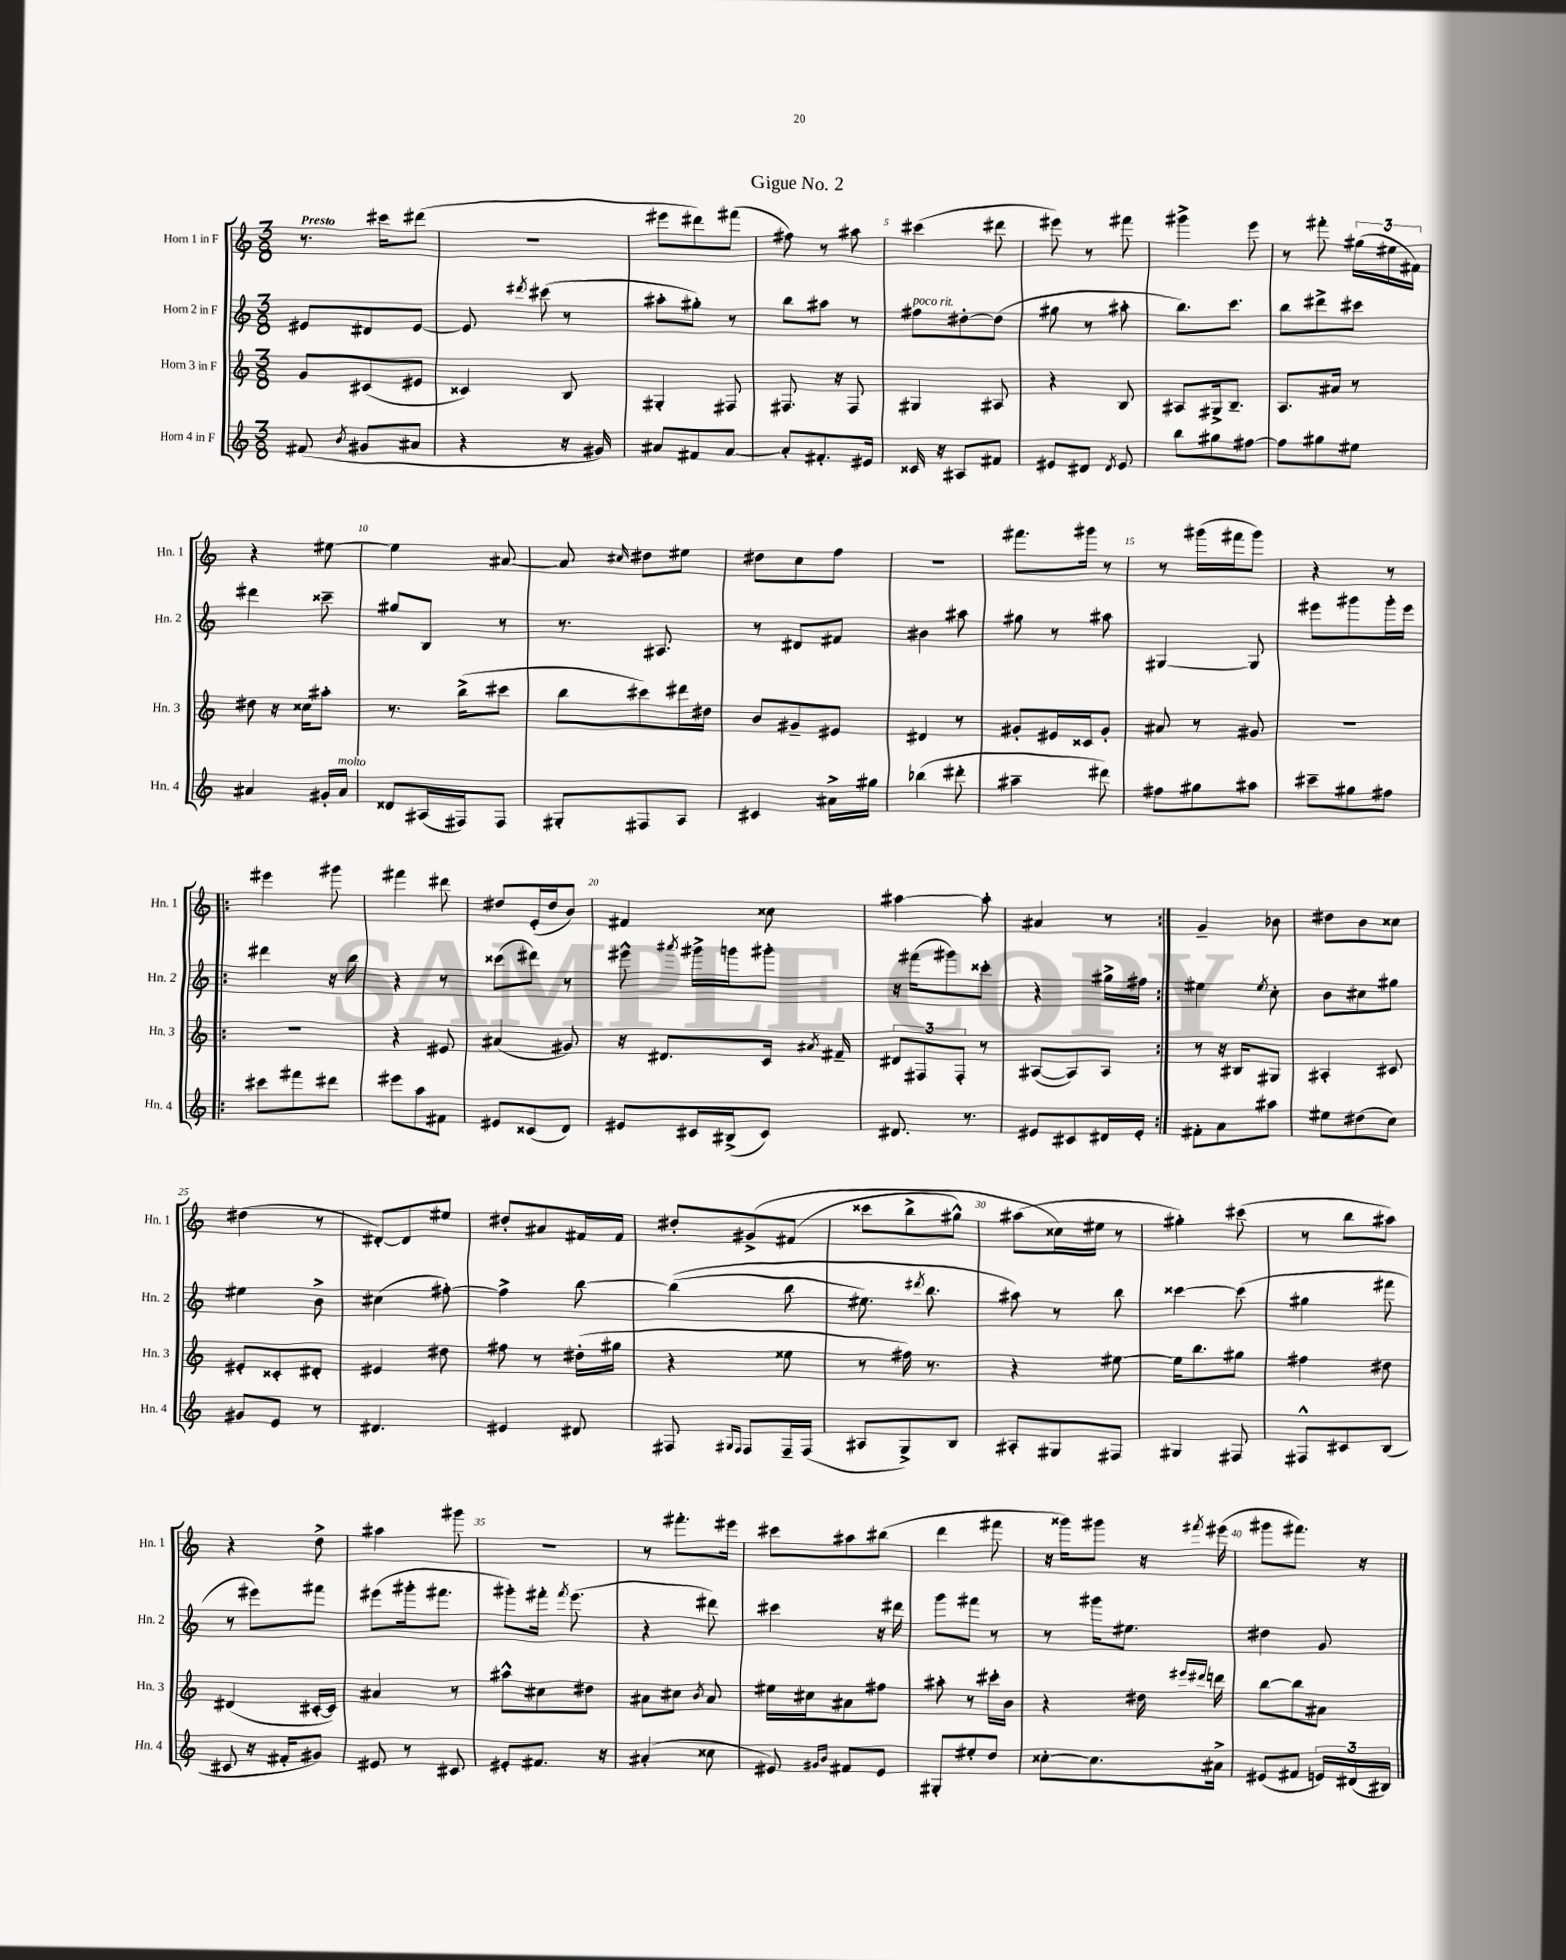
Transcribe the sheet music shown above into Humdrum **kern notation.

**kern	**kern	**kern	**kern
*staff4	*staff3	*staff2	*staff1
*clefG2	*clefG2	*clefG2	*clefG2
*k[]	*k[]	*k[]	*k[]
*M3/8	*M3/8	*M3/8	*M3/8
(8f#	8g	8e#	8.r
8qb	.	.	.
8g#	(8c#	8d#	.
.	.	.	16ccc#
8a#	8e#	[8e#	(8ddd#
=	=	=	=
4r	4c##)	8e#]	4.r
.	.	8qddd#	.
.	.	(8ccc#	.
16r	8B	8r	.
16g#)	.	.	.
=	=	=	=
8a#	4G#'	8aa#'	8eee#
8f#	.	8gg#')	8ddd#)
[8a#	8F#	8r	(8fff#
=	=	=	=
8a#']	8.F#	8bb	8ff#)
8.f#'	.	8aa#	8r
.	16r	.	.
.	8F#	8r	8aa#
16e#	.	.	.
=	=	=	=
16c##	4G#	8ff#	(4ccc#
16r	.	.	.
8A#	.	[8dd#'	.
8f#	8A#	(8dd#]	8ddd#
=	=	=	=
8e#	4r	8gg#	8eee#)
8d#	.	8r	8r
8qd#	.	.	.
8e#	8B	8aa#'	8fff#
=	=	=	=
8bb	8A#	8.bb)	4ggg#^
8gg#	16G#^	.	.
.	8.B~	8.ccc	.
[8ff#	.	.	8eee
=	=	=	=
8ff#]	8.A	8bb	8r
8gg#	.	8ddd#^	8fff#'
.	16a#	.	.
8ee#	8r	8ccc#	(24gg#
.	.	.	24ee#
.	.	.	24f#)
=	=	=	=
4a#	8dd#	4ddd#	4r
.	16r	.	.
.	16cc##	.	.
16g#'	8aa#'	8ccc##~	[8ee#
16a#	.	.	.
=	=	=	=
8d##	8.r	8gg#	4ee#]
(16A#	.	8B	.
16F#)	(16bb^	.	.
8F#	8ccc#	8r	[8a#
=	=	=	=
8G#'	8bb	8.r	8a#]
.	.	.	16qqcc#
8F#	8ccc#)	.	8dd#
.	.	8.A#	.
8A	16ddd#	.	8ee#
.	16dd#	.	.
=	=	=	=
4c#	8b	8r	8dd#
.	8g#~	8d#	8cc
16a#^	8e#	8f#	8ff
16gg#	.	.	.
=	=	=	=
(4bb-	4d#	4b#	4.r
8ddd#'	8r	8aa#	.
=	=	=	=
4aa#~	8g#'	8gg#	8.fff#
.	16e#	8r	.
.	16c##	.	16ggg#
8ddd#)	8g#'	8aa#	8r
=	=	=	=
8ff#	8a#	[4G#	8r
8gg#	8r	.	(16ggg#
.	.	.	16fff#
8aa#	8g#	8G#]	8ggg#)
=	=	=	=
8ccc#~	4.r	8eee#	4r
8gg#	.	8ggg#	.
8ff#	.	16ggg#'	8r
.	.	16eee#	.
=!|:	=!|:	=!|:	=!|:
8ccc#	4.r	4ddd#	4eee#
8fff#	.	.	.
8ddd#	.	16r	8ggg#
.	.	16bb	.
=	=	=	=
8eee#	4r	4r	4fff#
8aa	.	.	.
8f#	8e#	8r	8ddd#
=	=	=	=
8e#	(4a#	(8ccc##	8dd#
(8c##	.	8ddd#)	(16e'
.	.	.	16dd#
8d)	8g#)	8r	8b)
=	=	=	=
8e#	16r	8eee#^^	4f#
.	8.d#	.	.
.	.	8qaaa#	.
16c#	.	16ggg#^	.
(16B#^	.	16ggg	.
8c#)	16c	8ggg#'	8cc##
.	8qa#	.	.
.	16f#~	.	.
=	=	=	=
8.d#	12d#	16r	[4aa#
.	.	(16fff#	.
.	12F#	.	.
.	.	8ggg#)	.
.	12F#'	.	.
8.r	.	.	.
.	8r	8ccc##'	8aa#']
=	=	=	=
8e#	([8A#	4r	4a#
8c#	8A#])	.	.
16d#	8A#	16gg#^	8r
16e#'	.	16ff#	.
=:|!	=:|!	=:|!	=:|!
8f#'	8r	4ee#	4g~
8a	16r	.	.
.	16B#	.	.
.	.	8qee#	.
8aa#	8G#	8cc'	8b-
=	=	=	=
8ee#	4A#'	8b	8dd#
(8dd#	.	8cc#	8b
8cc)	8c#	8gg#	8cc##
=	=	=	=
8g#	8e#'	4ee#	(4dd#
8e	8c##'	.	.
8r	8d#'	8b^	8r
=	=	=	=
4.d#	4e#	(4cc#	[8d#')
.	.	.	8d#]
.	8dd#	[8ff#')	8ee#
=	=	=	=
4e#	8ff#	4ff#^]	8dd#'
.	8r	.	8a#
8d#	(16dd#'	[8bb	16f#
.	16gg#	.	16f#
=	=	=	=
8F#	4r	&((4bb]	8dd#'
16qqG#	.	.	.
16qqF#	.	.	.
8F#	.	.	&(8g#^
16F#~	8ee##	8bb	(8f#
(16F#	.	.	.
=	=	=	=
8A#	8r	8.ee#)	8ccc##
8G^)	16ff#)	.	8bb^
.	.	8qddd#	.
.	8.r	8.bb	.
8B	.	.	8gg#^^)
=	=	=	=
8A#'	4r	8aa#&)	(8aa#
8G#	.	8r	16cc##&)
.	.	.	16ee#
8F#	[8ee#	8bb	8r
=	=	=	=
4G#	16ee#]	[4ccc##	4gg#')
.	8.bb	.	.
8F#	8gg#	(8ccc##]	(8ccc#
=	=	=	=
8F#^^	4ff#	4gg#	8r
8c#	.	.	8bb
(8B	8dd#	8fff#	8aa#)
=	=	=	=
8c#	(4d#	8r	4r
16r	.	8eee#)	.
16f#'	.	.	.
8g#)	[16c#'	8fff#	8dd^
.	16c#])	.	.
=	=	=	=
8e#	4a#	(8eee#	4aa#
8r	.	16ggg#'	.
.	.	8.fff#	.
8c#	8r	.	8ggg#
=	=	=	=
8e#'	8aa#^^	8ggg#')	4.r
8.f#	8cc#	16fff#'	.
.	.	8qfff#	.
.	.	(8.eee	.
.	8dd#	.	.
16r	.	.	.
=	=	=	=
(4a#'	8a#	4r	8r
.	8cc#	.	8.fff#'
.	8qb	.	.
8cc##	8a#	8ddd#)	.
.	.	.	16eee#
=	=	=	=
8e#)	16ee#	4ccc#	8ccc#
.	16cc#	.	.
16qqg#	.	.	.
16qqb	.	.	.
8f#	8a#	.	8aa#
8e#	8ff#	16r	(8bb#
.	.	16ddd#	.
=	=	=	=
8G#'	8aa#'	8ggg	4ddd
8ee#'	8r	8fff#	.
8dd	16ccc#'	8r	8fff#
.	16b	.	.
=	=	=	=
[8cc##'	4r	8r	16r
.	.	.	16ggg##)
8.cc##]	.	16ggg#	8ggg#
.	.	8.ee#	.
.	16dd#	.	16r
.	16qqeee#	.	.
.	16qqddd#	.	8qfff#
16a#^	16ddd	.	(16eee#
=	=	=	=
(8e#	[8bb	4dd#	8ggg#
8f#	8bb]	.	8.fff#)
24e)	8a#	8g	.
(24d#	.	.	.
.	.	.	16r
24B#)	.	.	.
==	==	==	==
*-	*-	*-	*-
